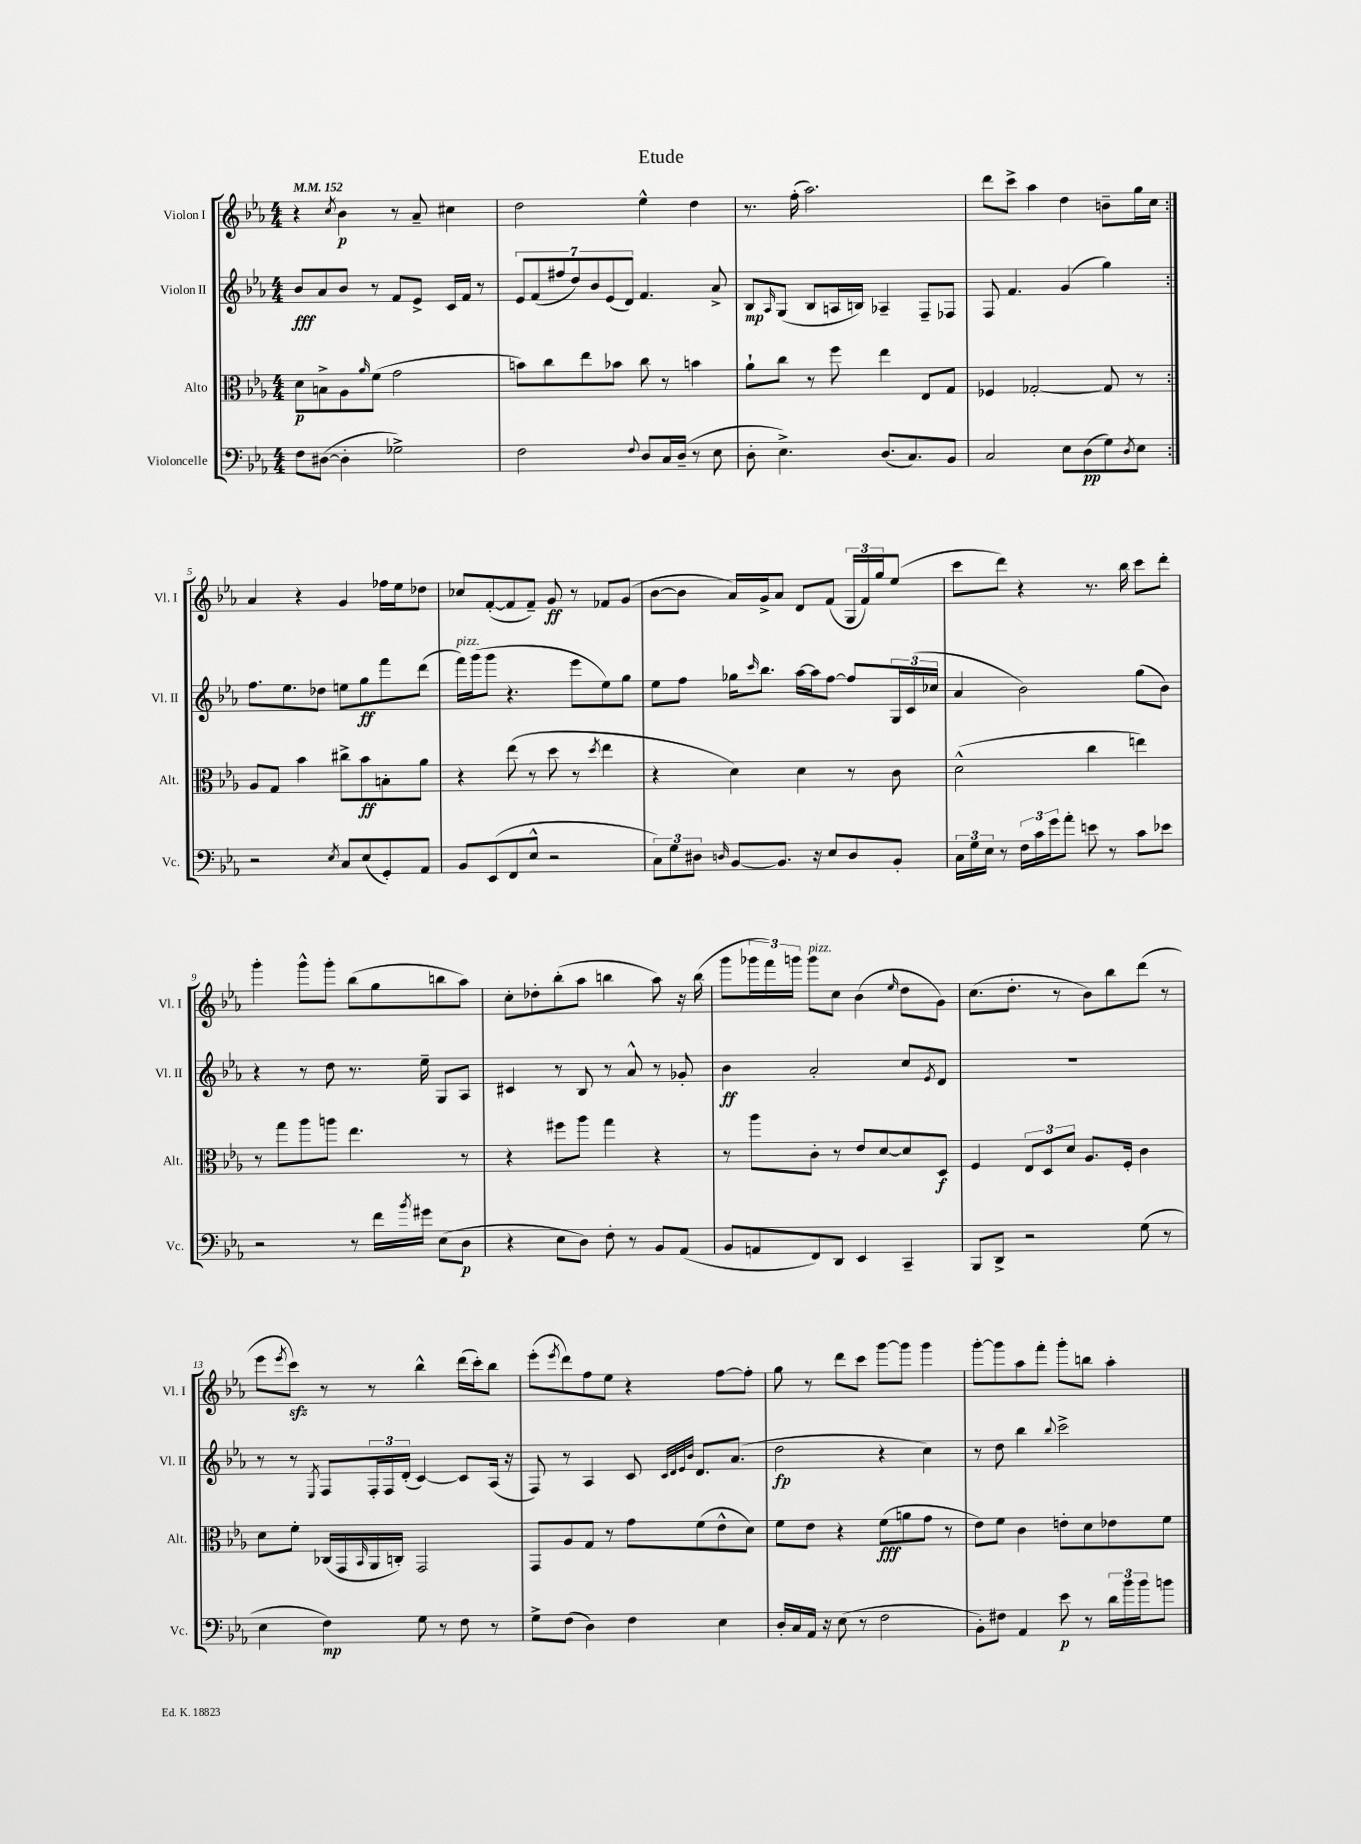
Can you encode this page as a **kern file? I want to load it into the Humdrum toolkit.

**kern	**kern	**kern	**kern
*staff4	*staff3	*staff2	*staff1
*clefF4	*clefC3	*clefG2	*clefG2
*k[b-e-a-]	*k[b-e-a-]	*k[b-e-a-]	*k[b-e-a-]
*M4/4	*M4/4	*M4/4	*M4/4
*MM152	*MM152	*MM152	*MM152
8F	8d	8b-	4r
([8D#	8B^	8a-	.
.	.	.	8qcc
4D#']	8A-	8b-	4b-
.	16qqa-	.	.
.	(8f	8r	.
2G-^)	2g	8f	8r
.	.	8e-^	8a-~
.	.	16c	4cc#
.	.	16f	.
.	.	8r	.
=	=	=	=
2F	8b)	14e-	2dd
.	.	(14f	.
.	8cc	.	.
.	.	14ff#	.
.	.	14dd)	.
.	8ee-	.	.
.	.	14b-	.
.	.	(14e-	.
.	8b-	.	.
.	.	14d)	.
8qqF	.	.	.
8D	8cc	4.f	4ee-^^
16C	8r	.	.
(16D~	.	.	.
8r	4b	.	4dd
8E-	.	8a-^	.
=	=	=	=
8D'	8a-`	8B-	8.r
.	.	16qqA-	.
4.E-^)	8cc	(8G	.
.	.	.	(16ff'
.	8r	8B-	2.aa-)
.	8ff	16A	.
.	.	16B)	.
(8.D	4ee-	4A-~	.
8.C)	.	.	.
.	8E-	8F~	.
8BB-	8G	8F-	.
=	=	=	=
2C	4F-	8F	8ddd
.	.	4.f	8ccc^
.	[2G-'	.	4aa-
8E-	.	(4g	4dd
(8D	.	.	.
8G)	8G-]	4gg)	8b~
8qD	.	.	.
8E-	8r	.	16gg
.	.	.	16cc
=:|!	=:|!	=:|!	=:|!
2r	8A-	8.ff	4a-
.	8G	.	.
.	.	8.ee-	.
.	4b-	.	4r
.	.	8dd-	.
8qE-	.	.	.
8C	8cc#^	8ee	4g
(8E-	8b-	8gg	.
8GG')	8B'	8fff	16ff-
.	.	.	16ee-
8AA-	8a-	(8ddd	8dd-
=	=	=	=
8BB-	4r	16fff)	8cc-
.	.	(16ggg	.
(8EE-	.	8ggg	([8f'
8FF	(8ee-	4.r	8f]
8E-^^	8r	.	8f~)
2r	8dd	.	8g
.	8r	8eee-	8r
.	8qdd	.	.
.	4ee-	8ee-)	8f-
.	.	8gg	(8g
=	=	=	=
12C)	4r	8ee-	[8b-
12G	.	.	.
.	.	8ff	8b-]
12D#	.	.	.
16qqD	.	.	.
[8BB-	4d)	16gg-	16a-)
.	.	16qqccc	.
.	.	8.bb-	16g^
8.BB-]	.	.	8a-
.	4d	[16aa-	8d
16r	.	16aa-]	.
8E-	.	[8ff	(8f
8D	8r	8ff]	24G
.	.	.	24f)
.	.	.	24gg
8BB-'	8c	24G	(8ee-
.	.	(24c	.
.	.	24cc-	.
=	=	=	=
24C	(2d^^	4a-	8ccc
24G	.	.	.
24E-	.	.	.
8r	.	.	8ddd)
24F	.	2b-)	4r
24c	.	.	.
24g	.	.	.
8a-'	.	.	.
8e	4cc	.	8.r
8r	.	.	.
.	.	.	16bb-
8c	4ee)	(8gg	8ccc
8e-	.	8b-)	8ddd'
=	=	=	=
2r	8r	4r	4ggg'
.	8gg	.	.
.	8aa-	8r	8ggg^^
.	8aa	8dd	8ggg'
8r	4.ee-	8.r	(8bb-
16f	.	.	8gg
8qb-	.	.	.
16g#	.	16ee-~	.
(8E-	.	8G	8bb
8D	8r	8A-	8aa-)
=	=	=	=
4r	4r	4c#	8cc'
.	.	.	8dd-'
8E-	8ff#	8r	(8bb-'
8D)	8aa-	8B-	8aa-
8F'	4gg	8r	4bb
8r	.	8a-^^	.
8BB-	4r	8r	8aa-)
(8AA-	.	8g-'	16r
.	.	.	(16bb
=	=	=	=
8BB-	8r	4b-	8ggg
8AA	8aa-	.	24ggg-
.	.	.	24fff)
.	.	.	24ggg
8FF)	8c'	2a-'	8ggg
8DD	8r	.	8cc
4EE-	8e-	.	(4b-
.	[8d	.	.
.	.	.	16qqee-
4CC~	8d]	8cc	8dd
.	.	8qe-	.
.	8D	8d	8g)
=	=	=	=
8BBB-	4F	1r	(8.cc
8DD^	.	.	.
.	.	.	8.dd'
2r	12E-	.	.
.	12D	.	.
.	.	.	8r
.	12d	.	.
.	8.A-	.	8b-)
.	.	.	8bb-
.	16F'	.	.
(8G	4c	.	(8ddd
8r	.	.	8r
=	=	=	=
4E-	8d	8r	8eee-
.	.	.	8qeee-
.	8f'	8r	8ccc)
.	.	8qE-	.
4F)	(16C-	8F	8r
.	16GG	.	.
.	16qqBB-	.	.
.	16AA-	24F'	8r
.	.	24F	.
.	16C')	.	.
.	.	(24d'	.
8G	2GG	[4c)	4bb-^^
8r	.	.	.
8F	.	8c]	(16ddd
.	.	.	16ccc')
8r	.	(16A-	8bb-
.	.	16r	.
=	=	=	=
8G^	8GG	8F)	(8eee-'
.	.	.	8qeee-
(8F	8A-	8r	8ddd)
4D)	8G	4A-	8ff
.	8r	.	8ee-
4F	8g	8c	4r
.	.	32qqc	.
.	.	32qqd	.
.	.	32qqe-	.
.	.	32qqb-	.
.	(8f	8.d	.
4E-	8e-^^	.	[8ff
.	.	(8.a-	.
.	8d)	.	8ff']
=	=	=	=
16D'	8f	2dd	8gg
16C	.	.	.
16AA-	8e-	.	8r
16r	.	.	.
(8E-	4r	.	8ddd
8r	.	.	8ccc
2F	(8f	4r	[8ggg
.	8a	.	8ggg]
.	8g	4cc)	4ggg
.	8r	.	.
=	=	=	=
8BB-')	8e-)	8r	[8ggg'
8F#	8f	8dd	8ggg]
4AA-	4c	4bb-	8aa-
.	.	.	8fff'
.	.	8qqbb-	.
8e-	8e'	2ccc^	8ggg'
8r	8d	.	8bb
24d	8e-	.	4aa-'
24b-	.	.	.
24b-	.	.	.
8b	8f	.	.
==	==	==	==
*-	*-	*-	*-
